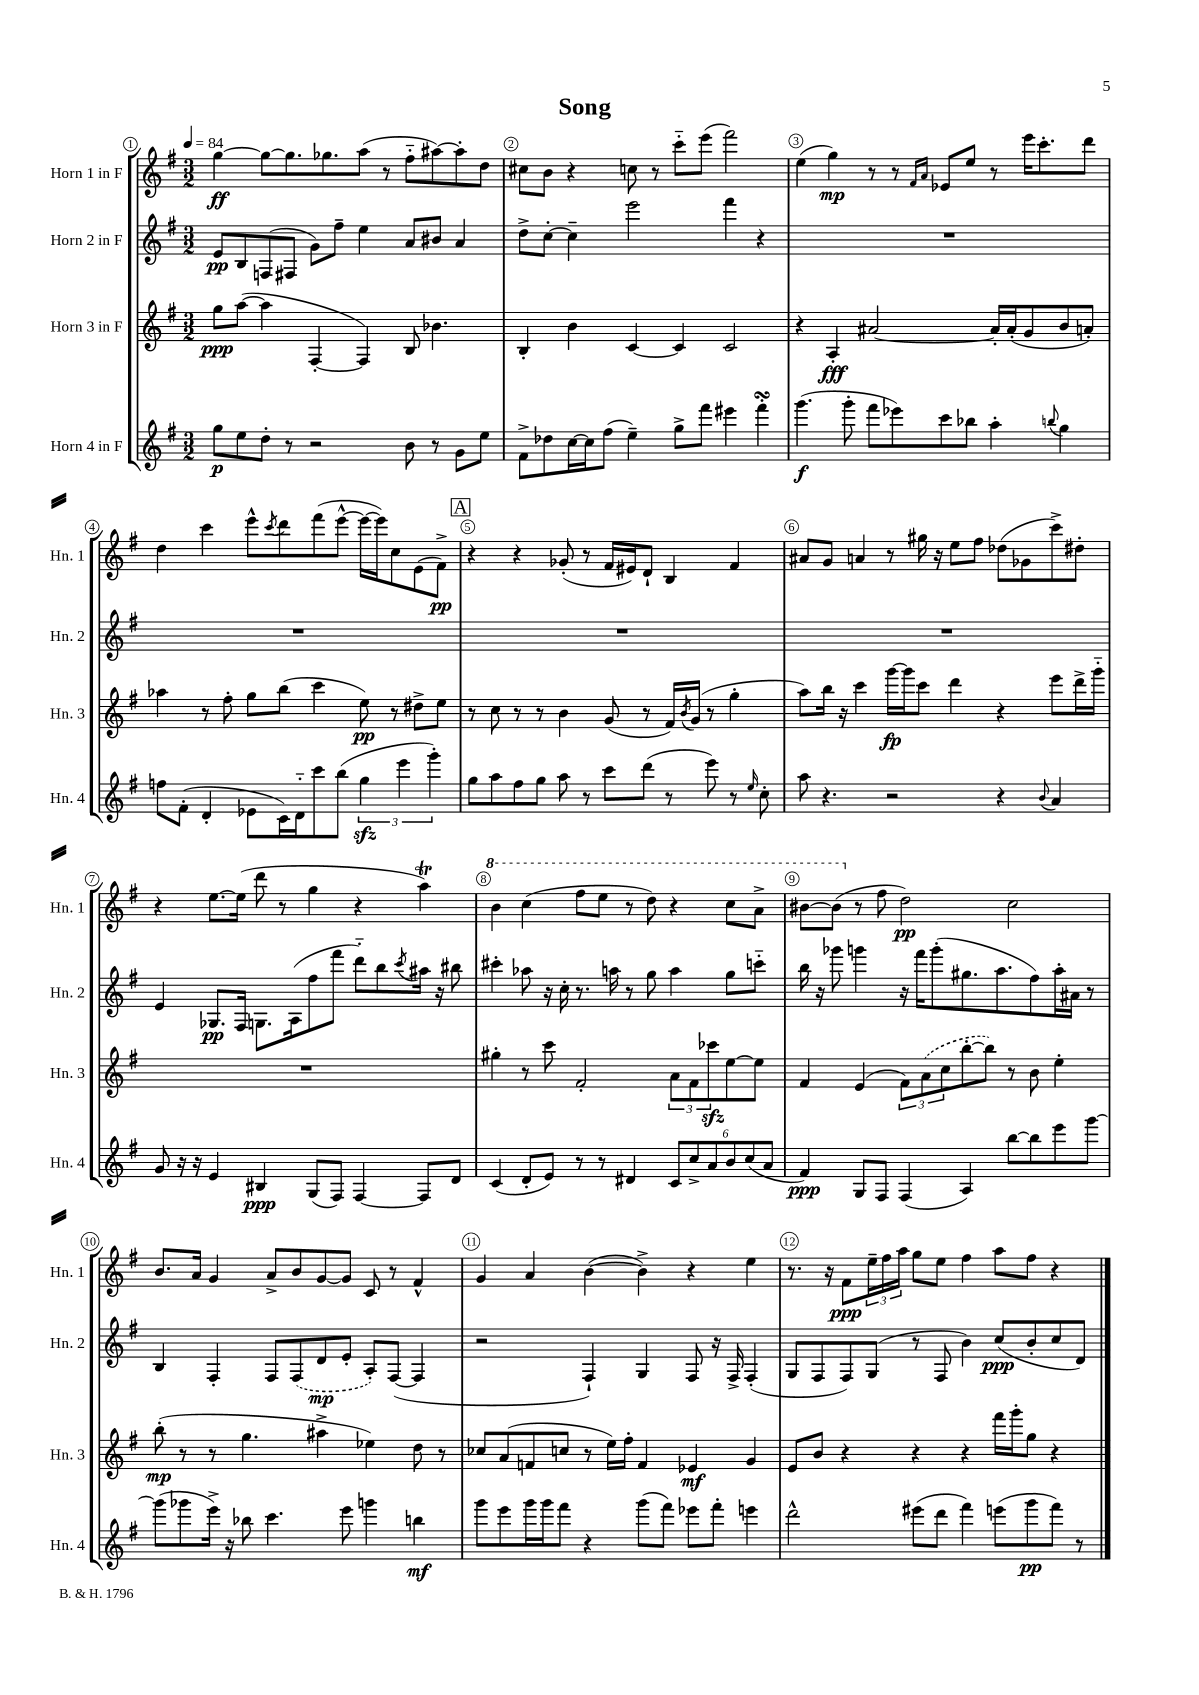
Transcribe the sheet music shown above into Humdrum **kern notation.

**kern	**kern	**kern	**kern
*staff4	*staff3	*staff2	*staff1
*clefG2	*clefG2	*clefG2	*clefG2
*k[f#]	*k[f#]	*k[f#]	*k[f#]
*M3/2	*M3/2	*M3/2	*M3/2
*MM84	*MM84	*MM84	*MM84
8gg	8gg	8e	[4gg
8ee	([8aa	8B	.
8dd'	4aa]	(8F	8gg_
8r	.	8F#	8.gg]
2r	[4F#'	8g)	.
.	.	.	8.gg-
.	.	8ff#~	.
.	4F#])	4ee	(8aa
.	.	.	8r
8b	8B	8a	8ff#'~
8r	4.b-	8b#	[8aa#)
8g	.	4a	8aa#']
8ee	.	.	8dd
=	=	=	=
8f#^	4B'	8dd^	8cc#
8dd-	.	[8cc'	8b
[16cc	4b	4cc~]	4r
16cc]	.	.	.
(8ff#	.	.	.
4ee~)	[4c	2eee	8cc
.	.	.	8r
8gg^	4c]	.	8ccc'~
8fff#	.	.	(8eee
4eee#	2c	4fff#	2fff#)
4fff#'	.	4r	.
=	=	=	=
(4.ggg	4r	1.r	(4ee
.	4A'	.	4gg)
8ggg'	.	.	.
8fff#	[2a#	.	8r
8eee-)	.	.	8r
.	.	.	16qqf#
.	.	.	16qqa
8ccc	.	.	8e-
8bb-	.	.	8ee
4aa'	16a#']	.	8r
.	(16a#'	.	.
.	8g	.	16eee
.	.	.	8.ccc'
8qqbb	.	.	.
4gg	8b	.	.
.	8a')	.	8ddd
=	=	=	=
8ff	4aa-	1.r	4dd
(8f#'	.	.	.
4d'	8r	.	4ccc
.	8ff#'	.	.
8e-	8gg	.	8eee^^
.	.	.	8qccc
16c)	(8bb	.	8ddd
16d'~	.	.	.
8ccc	4ccc	.	(8fff#
(8bb	.	.	[8eee^^
6gg	8ee)	.	16eee_
.	.	.	16eee])
.	8r	.	8cc
6eee	.	.	.
.	8dd#^	.	(8e
6ggg')	.	.	.
.	8ee	.	8f#^)
=	=	=	=
8gg	8r	1.r	4r
8aa	8cc	.	.
8ff#	8r	.	4r
8gg	8r	.	.
8aa	4b	.	(8g-'
8r	.	.	8r
8ccc	(8g	.	16f#
.	.	.	16e#)
(8ddd	8r	.	8d`
8r	16f#)	.	4B
.	8qb	.	.
.	(16g	.	.
8eee)	8r	.	.
8r	4gg'	.	4f#
16qqee	.	.	.
8cc'	.	.	.
=	=	=	=
8aa	8aa)	1.r	8a#
4.r	16bb	.	8g
.	16r	.	.
.	4ccc	.	4a
2r	[16ggg	.	8r
.	16ggg]	.	.
.	8ccc	.	16gg#
.	.	.	16r
.	4ddd	.	8ee
.	.	.	8ff#
4r	4r	.	(8dd-
.	.	.	8g-
8qqb	.	.	.
4a	8eee	.	8ccc^)
.	16ddd^	.	8dd#'
.	16ggg'~	.	.
=	=	=	=
8g	1.r	4e	4r
16r	.	.	.
16r	.	.	.
4e	.	8.G-	[8.ee
.	.	16F#	(16ee]
4B#	.	8.G	8ddd
.	.	.	8r
.	.	(16A	.
(8G	.	8ff#	4gg
8F#)	.	8fff#	.
[4F#	.	8ddd'~)	4r
.	.	8bb	.
.	.	8qccc	.
8F#]	.	16aa#	4aa)
.	.	16r	.
8d	.	8bb#	.
=	=	=	=
(4c	4gg#'	4ccc#'	4bb
8d'	8r	8aa-	(4ccc
8e)	8ccc	16r	.
.	.	16cc'	.
8r	2f#'	8.r	8fff#
8r	.	.	8eee
.	.	16aa	.
4d#	.	8r	8r
.	.	8gg	8ddd)
12c	12a	4aa	4r
12cc^	12f#	.	.
12a	12ccc-	.	.
12b	[8ee	8gg	8ccc
(12cc	.	.	.
.	8ee]	8ccc'~	8aa^
12a	.	.	.
=	=	=	=
4f#)	4f#	16bb	[8bb#
.	.	16r	.
.	.	8ggg-	(8bb#]
8G	(4e	4ggg	8r
8F#	.	.	8ff#
(4F#	12f#)	16r	2dd)
.	.	16fff#	.
.	(12a	.	.
.	.	(8ggg'	.
.	12cc	.	.
4A)	[8bb'	8.gg#	.
.	8bb])	.	.
.	.	8.aa	.
[8bb	8r	.	2cc
8bb]	8b	8ff#)	.
8eee	4ee'	16aa'	.
.	.	16a#	.
[8ggg	.	8r	.
=	=	=	=
(8ggg]	(8bb'	4B	8.b
8ggg-	8r	.	.
.	.	.	16a
16eee^)	8r	4F#'	4g
16r	.	.	.
8bb-	4.gg	.	.
4.ccc	.	8F#	8a^
.	.	(8F#	8b
.	4aa#^	8d	[8g
8eee	.	8e'	8g]
4ggg	4ee-)	8A')	8c
.	.	([8F#	8r
4bb	8dd	4F#]	4f#^^
.	8r	.	.
=	=	=	=
8ggg	8cc-	2r	4g
8eee	(8a	.	.
16ggg	8f	.	4a
16ggg	.	.	.
8fff#	8cc	.	.
4r	8r	4F#`)	([4b
.	16ee)	.	.
.	16ff#'	.	.
(8ggg	4f	4G	4b^])
8fff#)	.	.	.
8eee-	4e-	8F#	4r
8fff#'	.	16r	.
.	.	16F#^	.
4eee	4g	(4F#'	4ee
=	=	=	=
2ddd^^	8e	8G	8.r
.	8b	8F#	.
.	.	.	16r
.	4r	8F#)	8f#
.	.	(8G	24ee~
.	.	.	24ff#
.	.	.	24aa
(8eee#	4r	8r	8gg
8ddd	.	8F#	8ee
4fff#)	4r	4b)	4ff#
(8eee	16fff#	(8cc	8aa
.	16ggg'	.	.
8ggg	8gg	8b'	8ff#
8fff#)	4r	8cc	4r
8r	.	8d)	.
==	==	==	==
*-	*-	*-	*-
